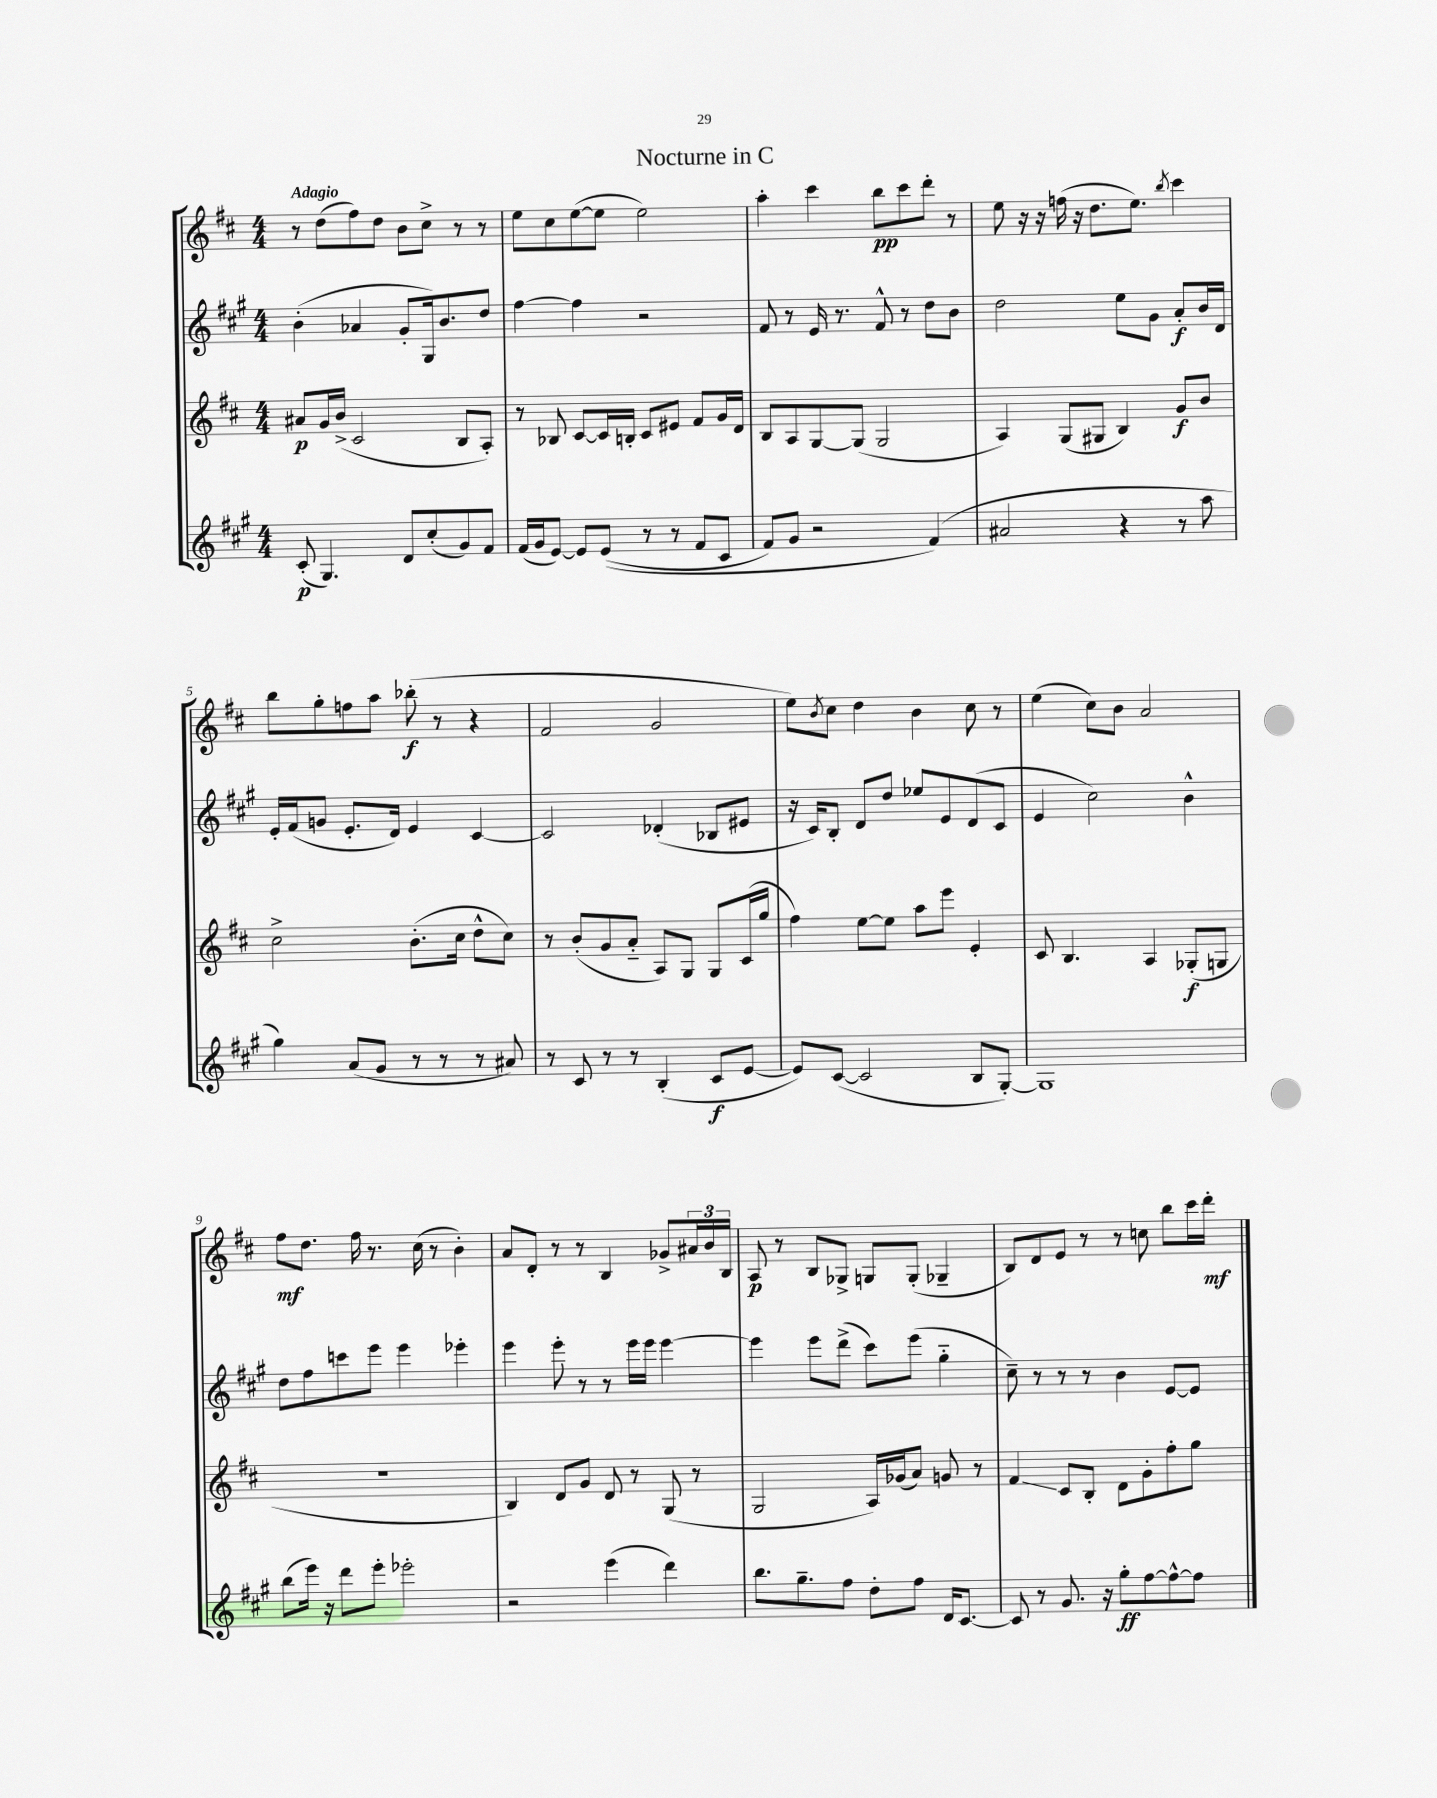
\header { title = "Nocturne in C" }
<<
\new StaffGroup <<
\new Staff = "s0" {
    \clef treble \key d \major \numericTimeSignature \time 4/4 \tempo "Adagio"
    r8 d''8( fis''8) d''8 b'8 cis''8-> r8 r8 |
    e''8 cis''8 e''8~( e''8 e''2) |
    a''4-. cis'''4 b''8\pp cis'''8 d'''8-. r8 |
    e''8 r16 r16 f''16( r16 d''8. e''8.) \acciaccatura { b''8 } cis'''4 |
    b''8 g''8-. f''8 a''8 bes''8-.\f( r8 r4 |
    fis'2 g'2 |
    e''8) \acciaccatura { b'8 } cis''8 d''4 b'4 cis''8 r8 |
    e''4( cis''8) b'8 a'2 |
    fis''8\mf d''8. fis''16 r8. cis''16( r8 b'4-.) |
    a'8 d'8-. r8 r8 b4 ges'8-> \tuplet 3/2 { ais'16 b'16 b16 } |
    a8\p r8 b8 ges8-> g8 g8-.( ges4-- |
    b8) d'8 e'8 r8 r8 c''8 b''8 cis'''16 d'''16-.\mf \bar "|." |
}
\new Staff = "s1" {
    \clef treble \key a \major \numericTimeSignature \time 4/4
    b'4-.( aes'4 gis'8-. gis16) b'8. d''8 |
    fis''4~ fis''4 r2 |
    fis'8 r8 e'16 r8. fis'8-^ r8 d''8 b'8 |
    d''2 e''8 gis'8 a'8-.\f b'16 d'16 |
    e'16-. fis'16( g'8 e'8.-. d'16) e'4 cis'4~ |
    cis'2 des'4-.( bes8 eis'8 |
    r16 cis'16) b8-. d'8 d''8 ees''8 e'8 d'8( cis'8 |
    e'4 cis''2) b'4-^ |
    d''8 fis''8 c'''8 e'''8 e'''4 ees'''4-. |
    e'''4 e'''8-. r8 r8 e'''16 e'''16 e'''4~ |
    e'''4 e'''8 d'''8->( cis'''8) e'''8( gis''4-_ |
    cis''8--) r8 r8 r8 b'4 e'8~ e'8 \bar "|." |
}
\new Staff = "s2" {
    \clef treble \key d \major \numericTimeSignature \time 4/4
    ais'8\p g'16 b'16->( cis'2 b8 a8-.) |
    r8 bes8 cis'8~ cis'16 b16-. cis'8 eis'8 fis'8 g'16 d'16 |
    b8 a8 g8~ g8( g2 |
    a4) g8( gis8 b4) g'8\f b'8 |
    cis''2-> b'8.-.( cis''16 d''8-^ cis''8) |
    r8 b'8-.( g'8 a'8-_ a8) g8 g8 cis'16( g''16 |
    fis''4) e''8~ e''8 a''8 e'''8 e'4-. |
    cis'8 b4. a4 ges8-.\f( g8 |
    R1 |
    b4) d'8 g'8 d'8 r8 g8( r8 |
    g2 a16) ges'16( a'8) g'8 r8 |
    fis'4\glissando cis'8 b8-. d'8 g'8-. fis''8-. g''8 \bar "|." |
}
\new Staff = "s3" {
    \clef treble \key a \major \numericTimeSignature \time 4/4
    cis'8-.\p( gis4.) d'8 cis''8-.( gis'8) fis'8 |
    fis'16( gis'16 e'8~) e'8 e'8(\( r8 r8 fis'8 cis'8 |
    fis'8) gis'8 r2 fis'4(\) |
    ais'2 r4 r8 a''8 |
    gis''4) a'8( gis'8 r8 r8 r8 ais'8) |
    r8 cis'8 r8 r8 b4-.( cis'8\f e'8~ |
    e'8) cis'8~( cis'2 b8 gis8~-.) |
    gis1 |
    b''8( e'''16) r16 d'''8 e'''8-. ees'''2-. |
    r2 e'''4( d'''4) |
    b''8. gis''8.-- fis''8 d''8-. fis''8 d'16 cis'8.~ |
    cis'8 r8 gis'8. r16 gis''8-.\ff fis''8~ fis''8~-^ fis''8 \bar "|." |
}
>>
>>
